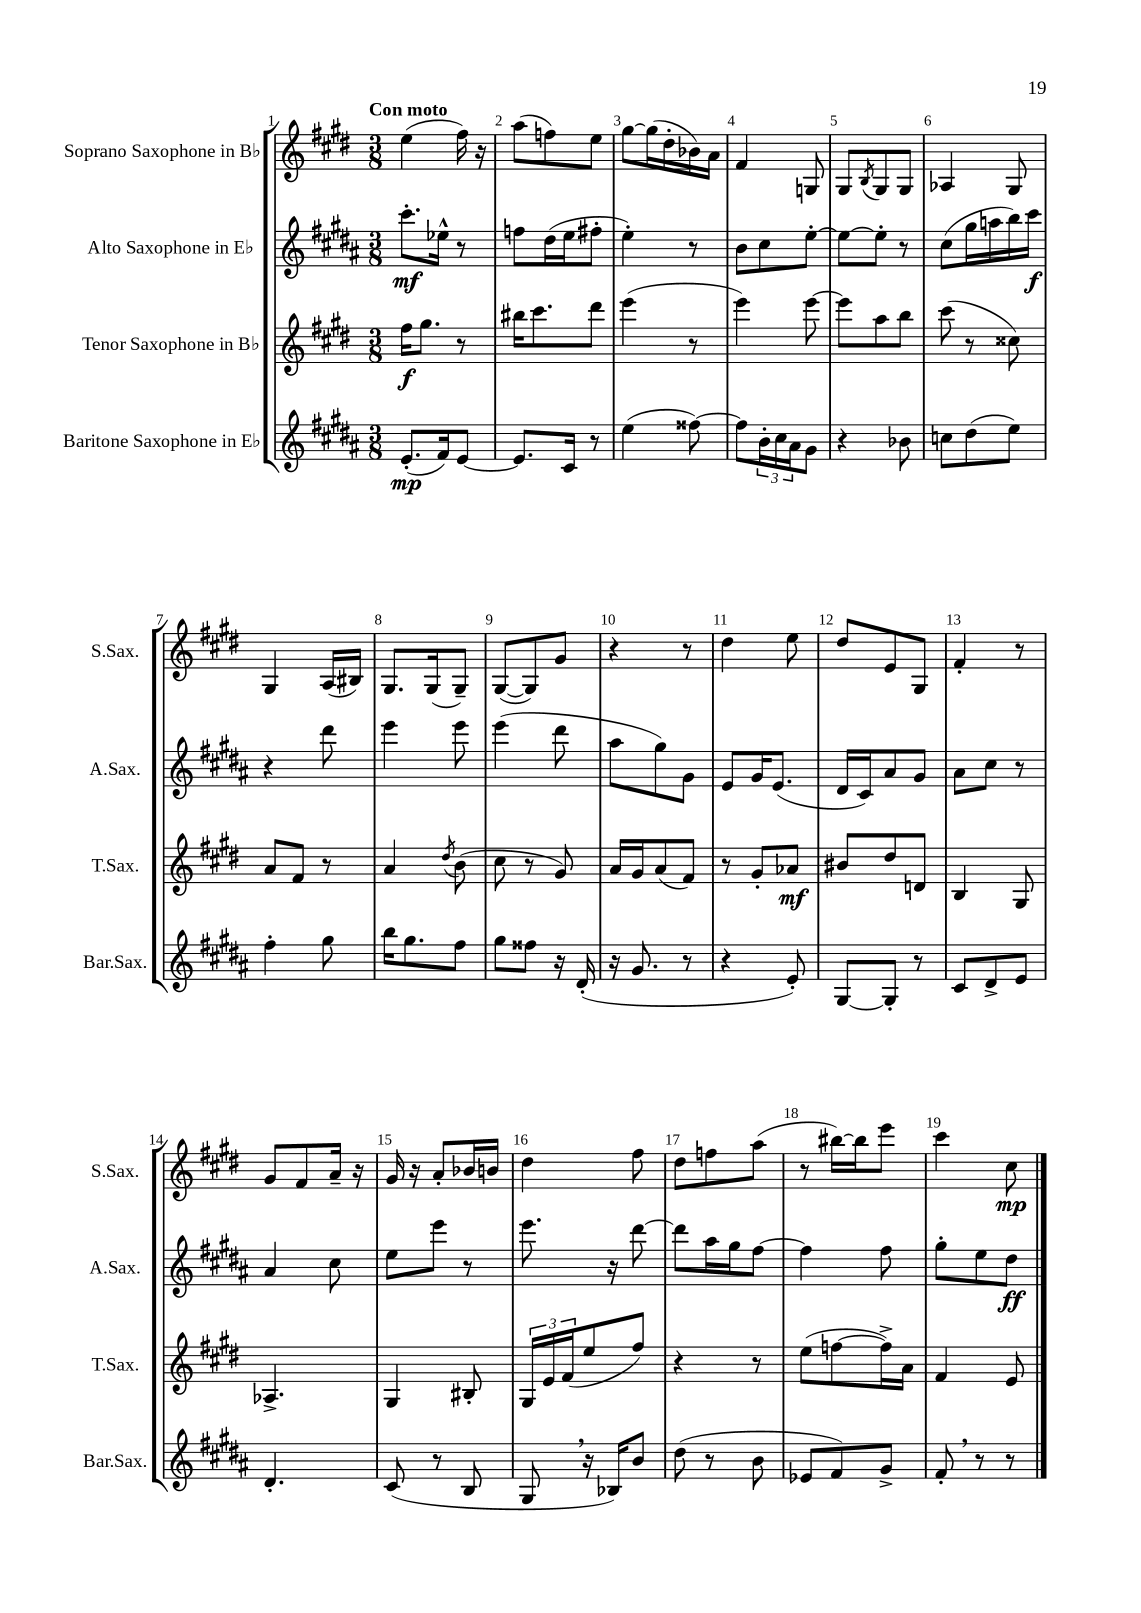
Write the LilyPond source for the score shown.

<<
\new StaffGroup <<
\new Staff = "s0" \with { instrumentName = "Soprano Saxophone in Bb" shortInstrumentName = "S.Sax." } {
    \clef treble \key e \major \numericTimeSignature \time 3/8 \tempo "Con moto"
    e''4( fis''16) r16 |
    a''8( f''8) e''8 |
    gis''8~ gis''16( dis''16-. bes'16) a'16 |
    fis'4 g8 |
    gis8 \acciaccatura { b8 } gis8 gis8 |
    aes4 gis8 |
    gis4 a16( bis16) |
    gis8. gis16( gis8--) |
    gis8~( gis8) gis'8 |
    r4 r8 |
    dis''4 e''8 |
    dis''8 e'8 gis8 |
    fis'4-. r8 |
    gis'8 fis'8 a'16-- r16 |
    gis'16 r16 a'8-. bes'16 b'16 |
    dis''4 fis''8 |
    dis''8 f''8 a''8( |
    r8 bis''16~) bis''16 e'''8 |
    cis'''4 cis''8\mp \bar "|." |
}
\new Staff = "s1" \with { instrumentName = "Alto Saxophone in Eb" shortInstrumentName = "A.Sax." } {
    \clef treble \key b \major \numericTimeSignature \time 3/8
    cis'''8.-.\mf ees''16-^ r8 |
    f''8 dis''16( e''16 fis''8-. |
    e''4-.) r8 |
    b'8 cis''8 e''8~-. |
    e''8~ e''8-. r8 |
    cis''8( gis''16 a''16 b''16) cis'''16\f |
    r4 dis'''8 |
    e'''4 e'''8 |
    e'''4( dis'''8 |
    ais''8 gis''8) gis'8 |
    e'8 gis'16 e'8.( |
    dis'16 cis'16) ais'8 gis'8 |
    ais'8 cis''8 r8 |
    ais'4 cis''8 |
    e''8 e'''8 r8 |
    e'''8. r16 dis'''8~ |
    dis'''8 ais''16 gis''16 fis''8~ |
    fis''4 fis''8 |
    gis''8-. e''8 dis''8\ff \bar "|." |
}
\new Staff = "s2" \with { instrumentName = "Tenor Saxophone in Bb" shortInstrumentName = "T.Sax." } {
    \clef treble \key e \major \numericTimeSignature \time 3/8
    fis''16\f gis''8. r8 |
    bis''16 cis'''8. dis'''8 |
    e'''4( r8 |
    e'''4) e'''8~ |
    e'''8 a''8 b''8 |
    cis'''8( r8 cisis''8) |
    a'8 fis'8 r8 |
    a'4 \acciaccatura { dis''8 } b'8( |
    cis''8 r8 gis'8) |
    a'16 gis'16 a'8( fis'8) |
    r8 gis'8-. aes'8\mf |
    bis'8 dis''8 d'8 |
    b4 gis8 |
    aes4.-> |
    gis4 bis8-. |
    \tuplet 3/2 { gis16 e'16 fis'16( } e''8 fis''8) |
    r4 r8 |
    e''8( f''8~ f''16->) a'16 |
    fis'4 e'8 \bar "|." |
}
\new Staff = "s3" \with { instrumentName = "Baritone Saxophone in Eb" shortInstrumentName = "Bar.Sax." } {
    \clef treble \key b \major \numericTimeSignature \time 3/8
    e'8.-.\mp( fis'16) e'8~ |
    e'8. cis'16 r8 |
    e''4( fisis''8~) |
    fisis''8 \tuplet 3/2 { b'16-. cis''16 ais'16 } gis'8 |
    r4 bes'8 |
    c''8 dis''8( e''8) |
    fis''4-. gis''8 |
    b''16 gis''8. fis''8 |
    gis''8 fisis''8 r16 dis'16-.( |
    r16 gis'8. r8 |
    r4 e'8-.) |
    gis8~ gis8-. r8 |
    cis'8 dis'8-> e'8 |
    dis'4.-. |
    cis'8( r8 b8 |
    gis8 \breathe r16 bes16) b'8 |
    dis''8( r8 b'8 |
    ees'8 fis'8) gis'8-> |
    fis'8-. \breathe r8 r8 \bar "|." |
}
>>
>>
\layout { \context { \Score \override BarNumber.break-visibility = ##(#f #t #t) barNumberVisibility = #all-bar-numbers-visible } }
